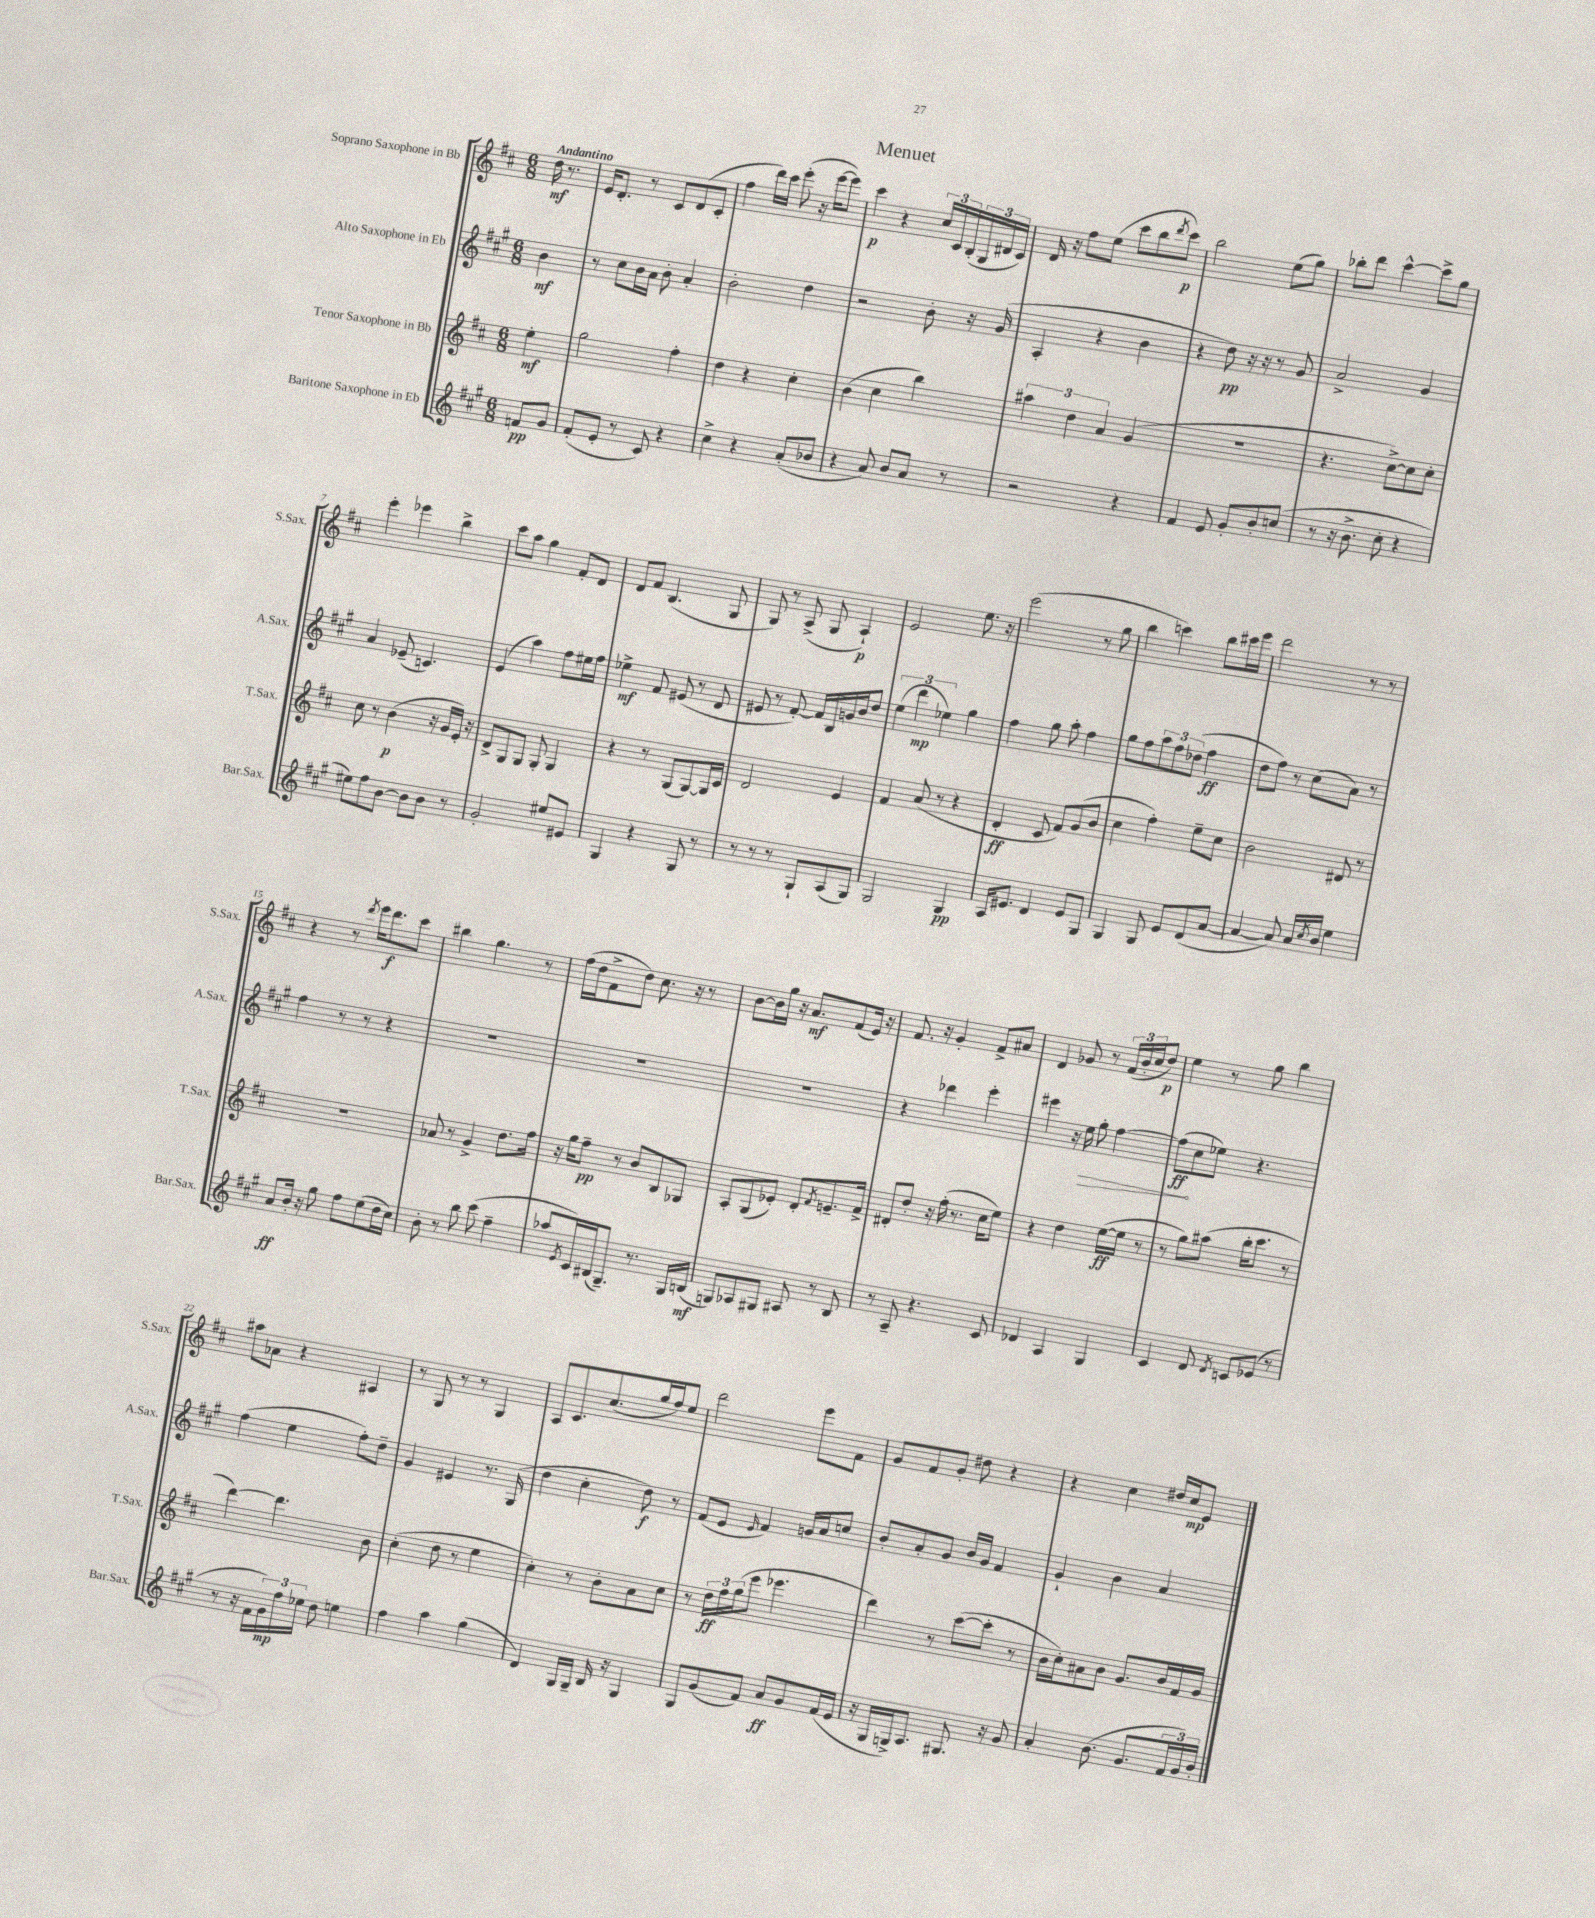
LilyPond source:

\header { title = "Menuet" }
<<
\new StaffGroup <<
\new Staff = "s0" \with { instrumentName = "Soprano Saxophone in Bb" shortInstrumentName = "S.Sax." } {
    \clef treble \key d \major \numericTimeSignature \time 6/8 \partial 4 \tempo "Andantino"
    d''16\mf r8. |
    e'16 d'8.-. r8 cis'8 d'8( cis'8-. |
    fis''4 d'''16) cis'''16 e'''8-.( r16 e'''16~ e'''8) |
    cis'''4\p r4 \tuplet 3/2 { cis''16 cis'16 b16-.( } \tuplet 3/2 { g16 dis'16 cis'16) } |
    d'16 r16 fis''8 e''8( cis'''8 b''8 \acciaccatura { d'''8 } cis'''8\p) |
    b''2 e''8( g''8) |
    bes''8-. d'''8 cis'''4~-^ cis'''8-> g''8 |
    e'''4-. ees'''4 b''4-> |
    cis'''8 a''8 g''4 fis'8-. d'8 |
    d'8 fis'8 b4.( g8 |
    g8) r8 a8->( g8 a4-!\p) |
    e'2 e''8. r16 |
    e'''2( r8 g''8 |
    b''4 c'''4) b''8 cis'''16 e'''16 |
    d'''2 r8 r8 |
    r4 r8 \acciaccatura { d'''8 } e'''16 d'''8.\f cis'''8 |
    bis''4 g''4. r8 |
    fis''16( d''16 fis'8-> d''8) cis''8. r16 r8 |
    b'8~ b'16 g''16 r16 a'8.\mf fis'8( e'16) r16 |
    fis'8. r16 g'4-. fis'8-> ais'8 |
    d'4 ges'8 r8 \tuplet 3/2 { fis'16( b'16-. cis''16 } d''8\p) |
    e''4 r8 g''8 b''4 |
    ais''8 aes'8 r4 ais4 |
    r8 g8 r8 r8 g4 |
    a8 cis'8. cis''8.( g''16 fis''16) e''8 |
    d'''2 e'''8 fis'8 |
    g'8 fis'8 g'8-. dis''8 r4 |
    r4 cis''4 dis''16 cis''16\mp e'8 \bar "|." |
}
\new Staff = "s1" \with { instrumentName = "Alto Saxophone in Eb" shortInstrumentName = "A.Sax." } {
    \clef treble \key a \major \numericTimeSignature \time 6/8 \partial 4
    b'4\mf |
    r8 cis''8 b'16 a'16 b'8-. a'4-. |
    b'2-. d''4 |
    r2 b'8-. r16 gis'16( |
    a4-. r4 b'4 |
    r4 d''8\pp) r16 r16 r8 gis'8 |
    a'2-> gis'4 |
    a'4 ees'8--( c'4.) |
    e'4( a''4) fis''8 eis''16 fis''16 |
    ees''4->\mf fis'8 eis'8( r8 d'8 |
    eis'8 r8 fis'8~-.) fis'16 b16 g'16 b'16 d''8 |
    \tuplet 3/2 { e''4( d'''4\mp ees''4) } gis''4 |
    fis''4 gis''8 a''8-. fis''4 |
    gis''8 fis''8 \tuplet 3/2 { a''8 fis''8 des''8( } fis''4\ff |
    d''8 fis''8) r8 cis''8( a'8) r8 |
    fis''4 r8 r8 r4 |
    R2. |
    R2. |
    R2. |
    r4 des'''4 e'''4-. |
    eis'''4 r16 \once \override Hairpin.circled-tip = ##t e''16\> gis''8-. fis''4~ |
    fis''8\ff\!( cis''8 ees''8) r4. |
    fis''4( e''4 fis''8-.) d''8-- |
    gis'4 eis'4 r8. gis16( |
    d''4 cis''4-. d''8\f) r8 |
    fis'8( e'8 \grace { e'16 } fis'4) g'16 a'16 c''8 |
    b'8-. a'8-. gis'8 b'16 gis'16 fis'4 |
    gis'4-! b'4 a'4 \bar "|." |
}
\new Staff = "s2" \with { instrumentName = "Tenor Saxophone in Bb" shortInstrumentName = "T.Sax." } {
    \clef treble \key d \major \numericTimeSignature \time 6/8 \partial 4
    e''4-.\mf |
    g''2 fis''4-. |
    d''4 r4 cis''4-. |
    b'4( cis''4 b''4) |
    \tuplet 3/2 { ais''4 d''4 a'4 } g'4( |
    R2. |
    r4. cis''8~->) cis''8 cis''8-. |
    cis''8 r8 b'4\p( r16 g'16 e'16-.) r16 |
    d'8-> g8 g8 g8-. g4 |
    r4 r8 g8( g8~) g16 cis'16 |
    d'2 e'4 |
    fis'4 a'8( r8 r4 |
    d'4-.\ff cis'8 fis'8) g'8( b'8 |
    cis''4 fis''4-.) e''8-- cis''8 |
    b'2 dis'8 r8 |
    R2. |
    aes'8 r8 g'4-> d''8. fis''16 |
    r16 g''16 fis''8--\pp r8 b'8 b8 ges8 |
    a8-. g8( ees'8-.) d'8-. \acciaccatura { fis'8 } e'8.-- fis'16-> |
    dis'8-. d''8-. r16 fis''16-.( r8. cis''16 e''8) |
    r4 d''4 e''16~\ff( e''16 r8 |
    r8 g''8) ais''8( b''16-. cis'''8. r8 |
    d'''4~) d'''4. b'8 |
    cis''4-.( d''8 r8 e''4 |
    cis''4-.) r8 b'8-. a'8 cis''8 |
    r8 \tuplet 3/2 { d''16\ff fis''16 g''16( } e'''8 ees'''4. |
    d'''4) r8 cis'''8~( cis'''8-. r8 |
    b'16 cis''16-.) ais'8 b'8 g'8. b'16 fis'16 g'16 \bar "|." |
}
\new Staff = "s3" \with { instrumentName = "Baritone Saxophone in Eb" shortInstrumentName = "Bar.Sax." } {
    \clef treble \key a \major \numericTimeSignature \time 6/8 \partial 4
    f'8\pp gis'8 |
    fis'8-.( e'8-. r8 cis'8) r4 |
    cis''4-> r4 a'8-.( bes'8 |
    r4 a'8) b'8 a'8 r8 |
    r2 r4 |
    fis'4 e'8 gis'8-. b'8-. c''8( |
    r8 r16 b'8.-> cis''8-. r4 |
    eis''8) fis''8 b'8~ b'8 b'8 r8 |
    gis'2-. eis''8 eis'8 |
    gis4 r4 gis8 r8 |
    r8 r8 r8 gis8-! a8( gis8) |
    gis2 gis4\pp |
    a16 eis'8. d'4 eis'8 gis8 |
    gis4 gis8 e'8 d'8( a'8~ |
    a'4~ a'8) a'16 \acciaccatura { cis''8 } b'16 e''4 |
    a'8\ff b'16-. r16 gis''8 fis''8 e''8( d''16 cis''16) |
    b'8-. r8 b''8 cis'''8( fis''4-- |
    aes''8 \acciaccatura { e'8 } cis'16) bis16( gis8.--) r8. gis16 b16\mf( |
    g8) aes8 gis8 ais8 r8 b8 |
    r8 a8-- r4. cis'8 |
    des'4 a4 gis4 |
    cis'4 d'8 \acciaccatura { d'8 } c'8 ees'8( r8 |
    r8 r16 fis'16 \tuplet 3/2 { gis'16\mp) fis''16 ees''16 } d''8 e''4 |
    fis''4 a''4 gis''4( |
    d'4) gis16 gis16-- b16 r16 gis4 |
    gis8 gis'8( fis'8) a'8\ff gis'8 fis'16( e'16 |
    r16 gis16 g16->) a8. gis8. r16 gis'8 |
    a'4-. b'8.( gis'8. \tuplet 3/2 { fis'16 gis'16) b'16-. } \bar "|." |
}
>>
>>
